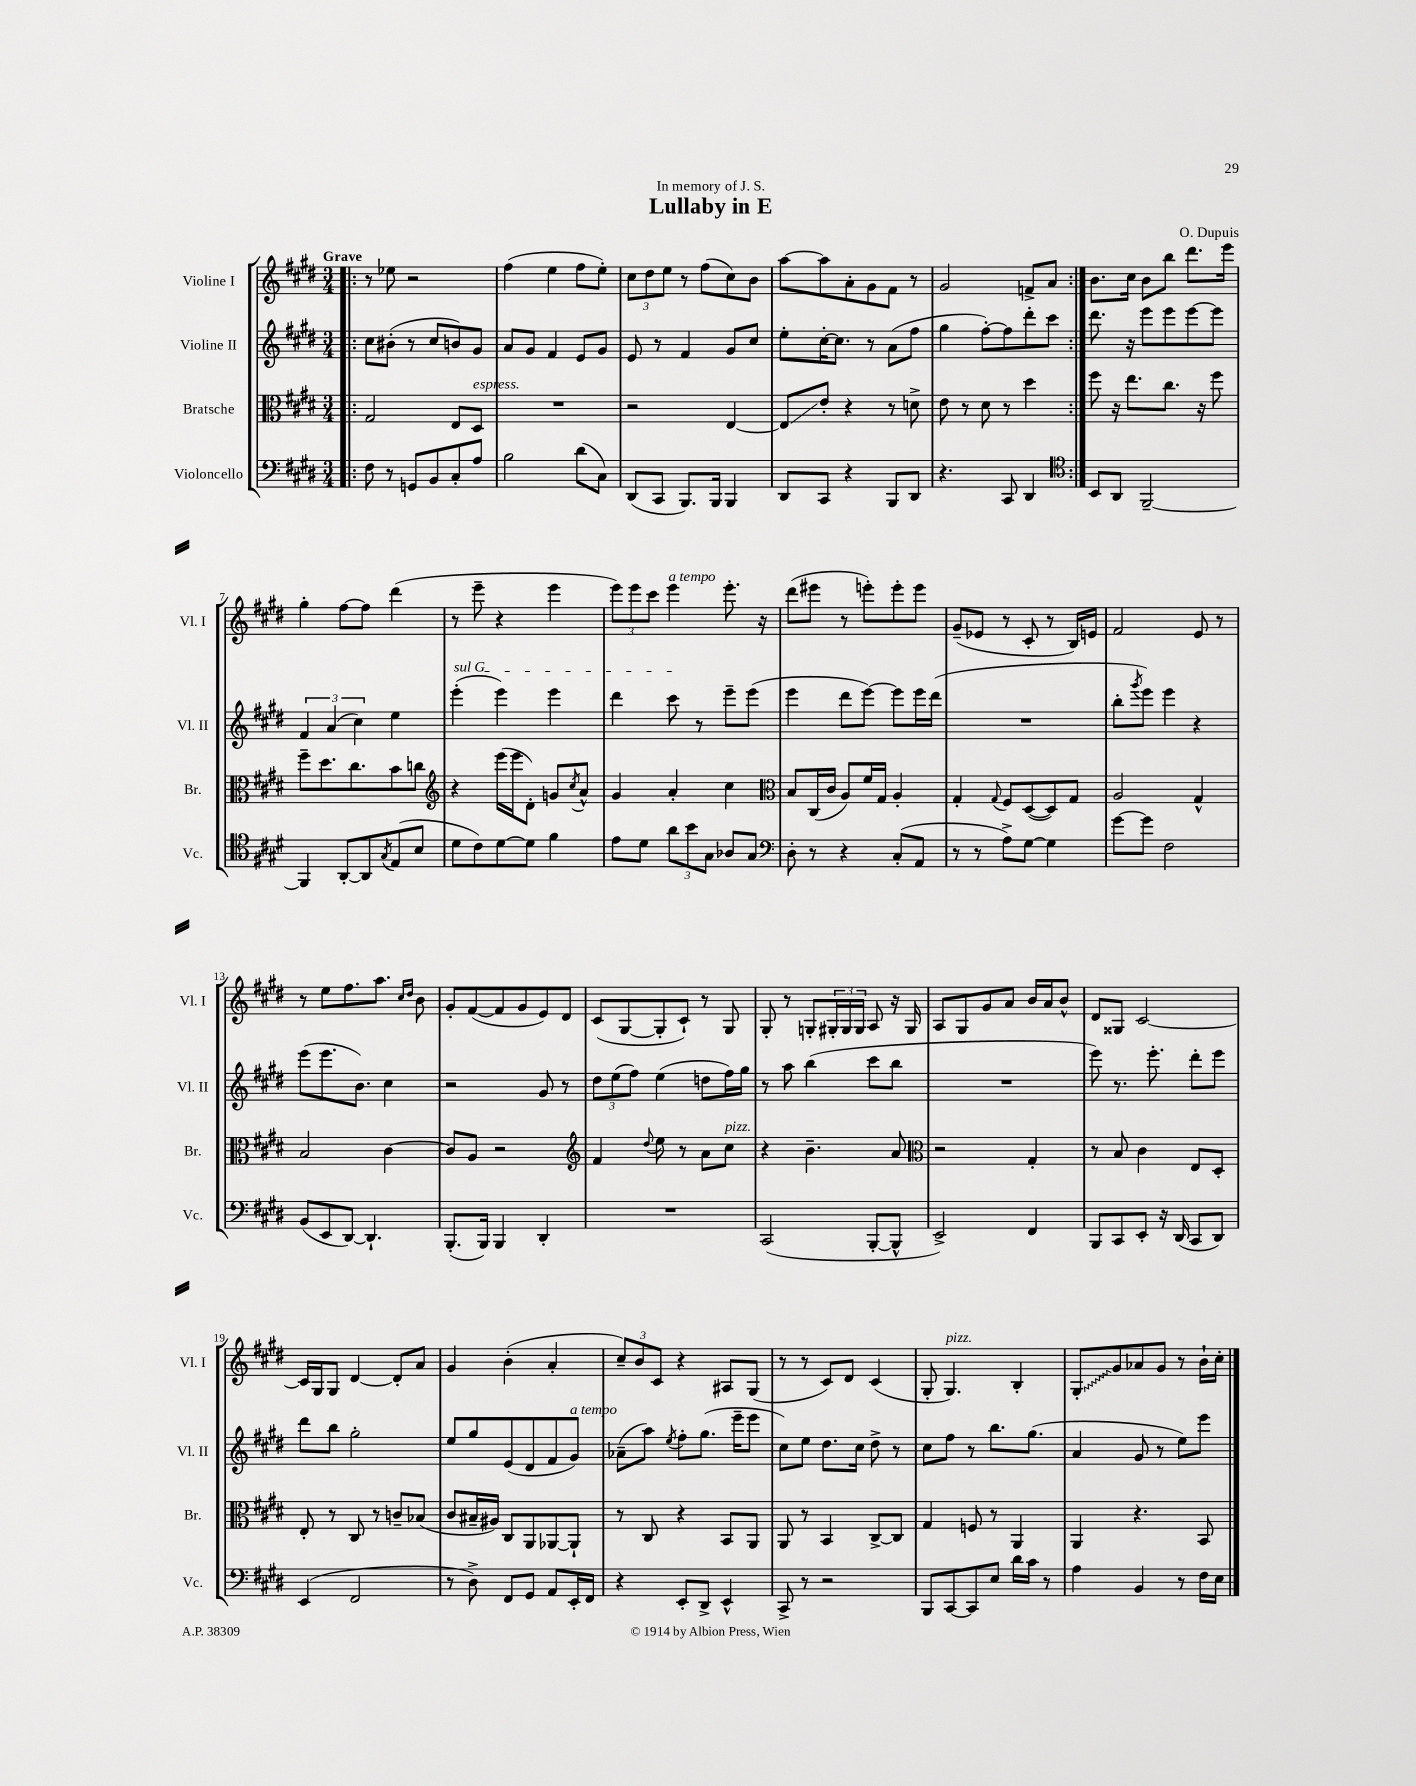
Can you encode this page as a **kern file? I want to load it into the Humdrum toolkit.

**kern	**kern	**kern	**kern
*staff4	*staff3	*staff2	*staff1
*clefF4	*clefC3	*clefG2	*clefG2
*k[f#c#g#d#]	*k[f#c#g#d#]	*k[f#c#g#d#]	*k[f#c#g#d#]
*M3/4	*M3/4	*M3/4	*M3/4
=!|:	=!|:	=!|:	=!|:
8F#	2G#	8cc#	8r
8r	.	(8b#'	8ee-
8GG	.	8r	2r
8BB	.	8cc#	.
8C#'	8E	8b)	.
8A	8D#	8g#	.
=	=	=	=
2B	2.r	8a	(4ff#
.	.	8g#	.
.	.	4f#	4ee
(8d#	.	8e	8ff#
8C#)	.	8g#	8ee')
=	=	=	=
(8DD#	2r	8e	12cc#
.	.	.	12dd#
8CC#	.	8r	.
.	.	.	12ee
8.BBB)	.	4f#	8r
.	.	.	(8ff#
16BBB	.	.	.
4BBB	[4E	8g#	8cc#)
.	.	8cc#	8b
=	=	=	=
8DD#	8E]	8ee'	[8aa
8CC#	8e'	[16cc#'	8aa]
.	.	8.cc#]	.
4r	4r	.	8a'
.	.	8r	8g#
8BBB	8r	(8a	8f#
8DD#	8d^	8ff#	8r
=	=	=	=
4.r	8e	4gg#	2g#
.	8r	.	.
.	8d#	[8ff#')	.
8CC#	8r	8ff#]	.
4DD#	4dd#	8ddd#'	8f^
.	.	8ccc#	8a
=:|!	=:|!	=:|!	=:|!
*clefC4	*	*	*
8BB	8ff#	8.ddd#	8.b
8AA	16r	.	.
.	8.ee	16r	16cc#
[2FF#~	.	8eee	8b
.	8.cc#	8eee	8bb
.	.	[8eee	8.ddd#
.	16r	.	.
.	8ff#	8eee]	.
.	.	.	16eee
=	=	=	=
4FF#]	8ff#~	6f#	4gg#'
.	8.dd#	.	.
.	.	(6a	.
[8AA'	.	.	[8ff#
.	8.cc#	.	.
.	.	6cc#)	.
8AA]	.	.	8ff#]
8qG#	.	.	.
(8E	8b	4ee	(4ddd#
8B	8cc	.	.
=	=	=	=
*	*clefG2	*	*
8d#	4r	(4eee'	8r
8c#)	.	.	8eee~
[8d#	(16eee	4eee)	4r
.	16eee	.	.
8d#]	8d#')	.	.
4f#	8g	4eee	4eee
.	8qcc#	.	.
.	8a^^	.	.
=	=	=	=
8e	4g#	4ddd#	12eee)
.	.	.	12eee
8d#	.	.	.
.	.	.	12ccc#
12a	4a'	8ccc#	4eee
12b	.	.	.
.	.	8r	.
12G#	.	.	.
8A-	4cc#	8eee~	8.eee'
8G#	.	(8eee	.
.	.	.	16r
=	=	=	=
*clefF4	*clefC3	*	*
8D#'	8B	4eee	(8ddd#
8r	(16C#	.	8eee#
.	16c#	.	.
4r	8A)	8ddd#	8r
.	16f#	[8eee)	8eee')
.	16G#	.	.
(8C#'	4A'	8eee]	8eee'
8AA	.	16eee	8eee
.	.	(16ddd#	.
=	=	=	=
8r	4G#'	2.r	(8g#~
8r	.	.	8e-
.	8qqG#	.	.
8A^)	8F#	.	8r
[8G#	([8D#	.	8c#'
4G#]	8D#])	.	8r
.	8G#	.	16B)
.	.	.	16e
=	=	=	=
[8g#	2A	8bb'	2f#
.	.	8qggg#	.
8g#]	.	8eee)	.
2F#	.	4eee	.
.	4G#^^	4r	8e
.	.	.	8r
=	=	=	=
(8BB	2B	(8eee	8r
8EE	.	8.eee	8ee
[8DD#)	.	.	8.ff#
.	.	8.b)	.
4.DD#`]	.	.	.
.	.	.	8.aa
.	[4c#	4cc#	.
.	.	.	16qqcc#
.	.	.	16qqdd#
.	.	.	8b
=	=	=	=
(8.BBB'	8c#]	2r	8g#'
.	8A	.	([8f#
16BBB)	.	.	.
4BBB	2r	.	8f#]
.	.	.	8g#
4DD#'	.	8g#	8e)
.	.	8r	8d#
=	=	=	=
*	*clefG2	*	*
2.r	4f#	12dd#	(8c#
.	.	(12ee	.
.	.	.	[8G#
.	.	12ff#)	.
.	8qqdd#	.	.
.	8ee	(4ee	8G#']
.	8r	.	8c#`)
.	8a	8dd	8r
.	8cc#	16ff#)	8G#
.	.	16gg#	.
=	=	=	=
(2CC#	4r	8r	8G#'
.	.	8aa	8r
.	4.b~	(4bb	8G'
.	.	.	24G#'
.	.	.	24G#
.	.	.	24G#
[8BBB'	.	8ccc#	8A
8BBB^^]	8a	8bb	16r
.	.	.	16G#
=	=	=	=
*	*clefC3	*	*
2EE^)	2r	2.r	8A
.	.	.	8G#
.	.	.	8g#
.	.	.	8a
4FF#	4G#'	.	16b
.	.	.	16a
.	.	.	8b^^
=	=	=	=
8BBB	8r	8eee)	8d#
8CC#	8B	8.r	8G##
8EE'	4c#	.	[2c#
.	.	8.eee'	.
16r	.	.	.
(16DD#	.	.	.
8CC#	8E	8ddd#'	.
8DD#)	8D#'	8eee	.
=	=	=	=
(4EE	8E'	8ddd#	16c#]
.	.	.	16G#
.	8r	8bb	8G#
2FF#	8C#	2gg#'	[4d#
.	8r	.	.
.	8c~	.	8d#']
.	(8B-	.	8a
=	=	=	=
8r	8c#	8ee	4g#
8D#^)	16B#~	8gg#	.
.	16A#)	.	.
8FF#	8C#	(8e	(4b'
8GG#	8AA	8d#	.
8AA	[8AA-	8f#	4a'
16EE'	8AA-`]	8g#)	.
16FF#	.	.	.
=	=	=	=
4r	8r	(8a-~	12cc#~)
.	.	.	12b
.	8C#	8aa)	.
.	.	.	12c#
.	.	8qee	.
8EE'	4r	8ff#'	4r
8DD#^	.	(8.gg#	.
4EE^^	8BB	.	8A#
.	.	16eee~	.
.	8AA	8eee	(8G#
=	=	=	=
8CC#^	8AA	8cc#)	8r
8r	8r	8ee	8r
2r	4BB	8.dd#	8c#)
.	.	.	8d#
.	.	16cc#	.
.	[8C#^	8dd#^	(4c#
.	8C#]	8r	.
=	=	=	=
8BBB	4G#	8cc#	8G#'
[8CC#	.	8ff#	4.G#)
8CC#]	8F	8r	.
8E	8r	8.bb	.
16d#	4AA	.	4B'
16c#	.	(8.gg#	.
8r	.	.	.
=	=	=	=
4A	4AA	4a	8G#'
.	.	.	8g#
4BB	4.r	8g#	8a-
.	.	8r	8g#
8r	.	8ee)	8r
16F#	8BB	8eee	16b`
16E	.	.	16cc#'
==	==	==	==
*-	*-	*-	*-
